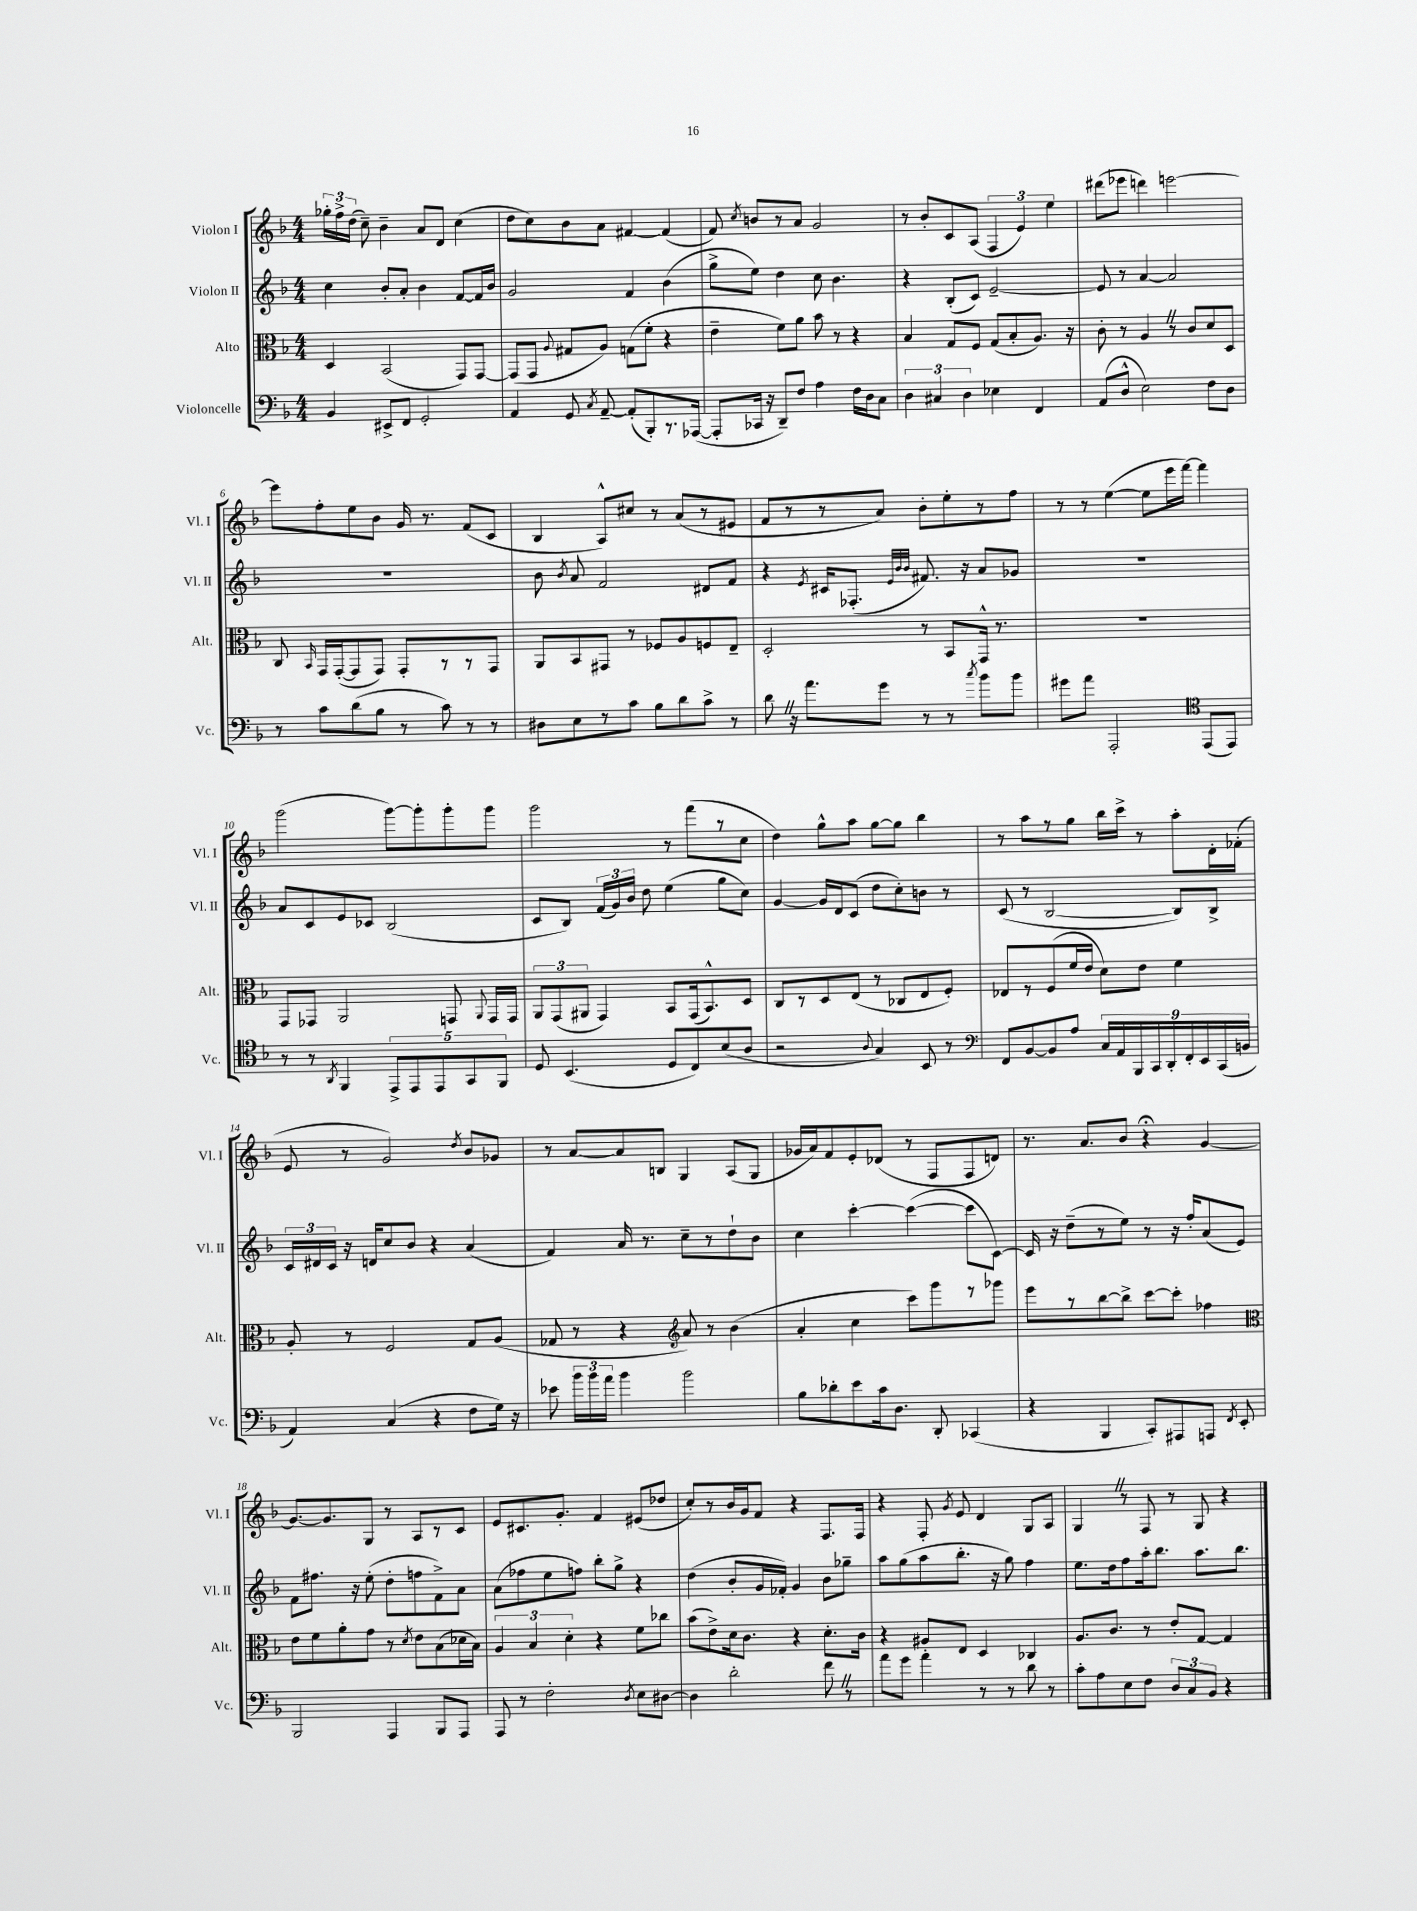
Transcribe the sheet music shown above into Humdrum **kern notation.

**kern	**kern	**kern	**kern
*part4	*part3	*part2	*part1
*staff4	*staff3	*staff2	*staff1
*I"Violoncelle	*I"Alto	*I"Violon II	*I"Violon I
*I'Vc.	*I'Alt.	*I'Vl. II	*I'Vl. I
*clefF4	*clefC3	*clefG2	*clefG2
*k[b-]	*k[b-]	*k[b-]	*k[b-]
*M4/4	*M4/4	*M4/4	*M4/4
=1	=1	=1	=1
4BB-/	4D/	4cc\	24gg-X'\LL
.	.	.	24ff^\
.	.	.	(24dd\JJ
.	.	.	8cc~\)
8EE#X^/L	(2BB-/	8b-'/L	4b-~\
8FF/J	.	8a'/J	.
2GG'/	.	4b-\	8a/L
.	.	.	8d/J
.	8GG/L)	[8f/L	(4cc\
.	[8GG/J	16f/L]	.
.	.	16b-/JJ	.
=2	=2	=2	=2
4AA/	(8GG/L]	2g/	8dd\L
.	8GG/J	.	8cc\)
.	8qqA/	.	.
8GG/	8G#X/L	.	8b-\
8qC/	.	.	.
[8AA~/	8A/J)	.	8a\J
(8AA'/L]	(8Gn\L	4f/	[4f#X/
8BBB-'/)	8f'\J	.	.
8.r	4r	(4b-\	(4f#/]
([16AAA-X/Jk	.	.	.
=3	=3	=3	=3
8AAA-'/L]	4e~\	8gg^\L	8f/)
.	.	.	8qcc/
16CC-X/Jk	.	8ee\J)	8bn/L
16r	.	.	.
8DD~/L)	8f\L)	4dd\	8r
8F/J	8a\J	.	8a/J
4A\	8b-\	8cc\	2g/
.	8r	4.b-\	.
16F\LL	4r	.	.
16D\J	.	.	.
8C\J	.	.	.
=4	=4	=4	=4
6D\	4B-/	4r	8r
.	.	.	8b-'/L
6C#X/	.	.	.
.	8G/L	(8B-'/L	8c/
6D\	.	.	.
.	8F/J	8c/J)	(8A/J
4E-X\	(8G/L	[2e~/	6F/
.	8B-'/	.	.
.	.	.	6e/)
4FF/	8.A/J)	.	.
.	.	.	6ee\
.	16r	.	.
=5	=5	=5	=5
(8AA/L	8c'\	8e/]	(8ddd#X\L
8D^^/J	8r	8r	8eee-X\J
2E\)	4AZ/	[4a/	4dddn\)
.	8r	2a/]	[2eeen\
.	8c/L	.	.
8F\L	8d/	.	.
8D\J	8D/J	.	.
!!LO:LB:g=z
=6	=6	=6	=6
8r	8C/	1r	8eee\L]
.	16qqBB-/	.	.
8c\L	16GG/LL	.	8ff'\
.	([16GG'/J	.	.
(8d\	8GG/]	.	8ee\
8B-\J	8GG/J)	.	8b-\J
8r	8GG'/L	.	16g/
.	.	.	8.r
8c\)	8r	.	.
8r	8r	.	(8f/L
8r	8GG/J	.	8c/J
=7	=7	=7	=7
8D#X\L	8AA/L	8b-\	4B-/
.	.	8qb-/	.
8E\	8BB-/	8a/	.
8r	8GG#X/J	2f/	8A^^/L)
8c\J	8r	.	8cc#X/J
8B-\L	8F-X/L	.	8r
8d\	8A/	.	(8a/L
8c^\J	8Fn/	8d#X/L	8r
8r	8E~/J	8f/J	8e#X/J
=8	=8	=8	=8
8dZ\	2D'/	4r	8f/L
16r	.	.	8r
8.a\L	.	.	.
.	.	8qe/	.
.	.	16c#X/KL	8r
.	.	(8.F-X'/J	.
8g\J	.	.	8a/J)
.	.	32qqe/LLL	.
.	.	32qqb-/	.
.	.	32qqb-/JJJ	.
8r	8r	8.f#X/)	8b-'\L
8r	8BB-/L	.	8ee'\
.	.	16r	.
8qcc/	.	.	.
8b-\L	16GG^^/Jk	8a/L	8r
.	8.r	.	.
8b-\J	.	8g-X/J	8ff\J
=9	=9	=9	=9
8g#X\L	1r	1r	8r
8a\J	.	.	8r
2AAA'/	.	.	([4ee\
.	.	.	8ee\L]
.	.	.	16eee\L
.	.	.	[16fff\JJ)
*clefC4	*	*	*
(8EE/L	.	.	4fff\]
8EE/J)	.	.	.
!!LO:LB:g=z
=10	=10	=10	=10
8r	8GG/L	8a/L	(2ggg\
8r	8GG-X/J	8c/	.
8qAA/	.	.	.
4FF/	2AA/	8e/	.
.	.	8c-X/J	.
10EE^/L	.	(2B-/	[8ggg\L)
10EE/	.	.	.
.	.	.	8ggg'\]
10EE/	.	.	.
.	8GGn/	.	8ggg'\
10GG/	.	.	.
.	8qqAA/	.	.
.	16GG/LL	.	8ggg\J
10FF/J	.	.	.
.	16GG/JJ	.	.
=11	=11	=11	=11
8D/	12AA/L	8c/L	2ggg\
.	(12GG/	.	.
(4.BB-/	.	8B-/J)	.
.	12AA#X/J	.	.
.	4GG/)	(24f/LL	.
.	.	24g/)	.
.	.	24b-/JJ	.
.	.	8dd\	.
8D/L	8BB-/L	(4ee\	8r
8C/)	(16GG/k	.	(8fff\L
.	8.BB-^^/)	.	.
(8B-/	.	8gg\L	8r
8A/J	8D/J	8cc\J)	8cc\J
=12	=12	=12	=12
2r	8C/L	[4g/	4dd\)
.	8r	.	.
.	8D/	16g/LL]	8gg^^\L
.	.	16d/J	.
.	(8E/J	(8c/J	8aa\J
8qqA/	.	.	.
4G/)	8r	8dd\L	[8gg\L
.	8C-X/L	8cc'\)	8gg\J]
8BB-/	8E/	8bn\J	4bb-\
8r	8F'/J)	8r	.
=13	=13	=13	=13
*clefF4	*	*	*
8FF/L	8E-X/L	(8c/	8r
[8BB-/	8r	8r	8aa\L
8BB-/]	(8F/	[2B-/	8r
8A/J	16f/L	.	8gg\J
.	16e/JJ	.	.
18C/LL	8d\L)	.	16bb-\LL
18AA/	.	.	.
.	.	.	16ccc^\JJ
18BBB-/	.	.	.
.	8e\J	.	8r
18CC/	.	.	.
18DD'/	.	.	.
.	4f\	8B-/L])	8aa'\L
18FF'/	.	.	.
18EE/	.	.	.
.	.	8B-^/J	16d'\L
(18CC/	.	.	.
.	.	.	(16f-X'\JJ
18BBn/JJ	.	.	.
!!LO:LB:g=z
=14	=14	=14	=14
4AA/)	8A'/	24c/LL	8e/
.	.	24d#X/	.
.	.	24c/JJ	.
.	8r	16r	8r
.	.	16dn/KL	.
(4C/	2F/	8cc/	2g/)
.	.	8b-/J	.
4r	.	4r	.
.	.	.	8qdd/
8F\L	8G/L	(4a/	8b-/L
16G\Jk)	(8A/J	.	8g-X/J
16r	.	.	.
=15	=15	=15	=15
8e-X\	8G-X/	4f/)	8r
24b-\LL	8r	.	[8a/L
24b-\	.	.	.
24a\JJ	.	.	.
4b-\	4r	16a/	8a/]
.	.	8.r	.
.	.	.	8Bn/J
*	*clefG2	*	*
2b-\	8a/)	8cc~\L	4G/
.	8r	8r	.
.	(4b-\	8dd`\	(8A/L
.	.	8b-\J	8G/J
=16	=16	=16	=16
8B-\L	4a'/	4cc\	16g-X/LL
.	.	.	16a/J)
8d-X'\	.	.	8f/
8e\	4cc\	[4ccc'\	8e'/
16c\k	.	.	(8d-X/J
8.D\J	.	.	.
.	8ccc\L)	(4ccc\_	8r
8DD'/	8ggg\	.	8F/L
(4CC-X/	8r	8ccc\L]	8F/
.	8ggg-X\J	[8c\J)	8dn/J)
=17	=17	=17	=17
4r	8eee\L	16c/]	8.r
.	.	16r	.
.	8r	(8dd~\L	.
.	.	.	8.a/L
4BBB-/	[8bb-\	8r	.
.	8bb-^\J]	8ee\J)	8b-/J
8CC'/L)	[8ccc\L	8r	4r;<
8AAA#X/	8ccc'\J]	16r	.
.	.	16ff'/KL	.
8AAAn/J	4ff-X\	(8a/	[4g/
8qFF/	.	.	.
8EE'/	.	8e/J)	.
!!LO:LB:g=z
=18	=18	=18	=18
*	*clefC3	*	*
2BBB-/	8e\L	8f\L	8.g/L_
.	8f\	8.ff#X\J	.
.	.	.	8.g/]
.	8a'\	.	.
.	.	16r	.
.	8g\J	(8ee'\	8G/J
4AAA/	8r	8dd'\L	8r
.	8qd/	.	.
.	8e\L	8ffn\	8A/L
8BBB-/L	(8B-\	8f^\)	8r
8AAA/J	16d-X\L	8a\J	8c/J
.	16B-\JJ)	.	.
=19	=19	=19	=19
8AAA/	6A/	(8a\L	8e/L
8r	.	8ff-X\	8.c#X/
.	6B-/	.	.
2F'\	.	8ee\	.
.	.	.	8.g'/J
.	6d'\	.	.
.	.	8ffn\J)	.
.	4r	8bb-'\L	4f/
.	.	8gg^\J	.
8qD/	.	.	.
8E\L	8f\L	4r	(8e#X/L
[8D#X\J	8cc-X\J	.	8dd-X/J
=20	=20	=20	=20
4D#\]	(8b-\L	(4dd\	8cc'/L)
.	8e^\)	.	8r
2d'\	16d\k	8b-'/L	16b-/L
.	8.c\J	.	16g/J
.	.	16g/L	8f/J
.	.	16f-X'/JJ)	.
.	4r	4g/	4r
8fZ\	8.d'\L	8b-\L	8.F/L
8r	.	8gg-X~\J	.
.	16c\Jk	.	16F/Jk
=21	=21	=21	=21
8a\L	4r	8aa\L	4r
8g\J	.	(8gg\	.
4a'\	8A#X/L	8aa\	8F'/
.	.	.	8qg/
.	8E/J	8.bb-'\J	8e/
8r	4D/	.	4d/
.	.	16r	.
8r	.	8gg\)	.
8d\	4C-X/	4ff\	8G/L
8r	.	.	8A/J
=22	=22	=22	=22
8c'\L	8.A/L	8.ee\L	4GZ/
8A\	.	.	.
.	8.c/J	16dd\k	.
8E\	.	8ff\	8r
8F\J	8r	16aa'\k	8F/
.	.	8.bb-\J	.
12D/L	8e'/L	.	8r
12C/	.	.	.
.	[8G/J	8.aa\L	8G/
12BB-/J	.	.	.
4r	4G/]	.	4r
.	.	8.bb-\J	.
==	==	==	==
*-	*-	*-	*-
